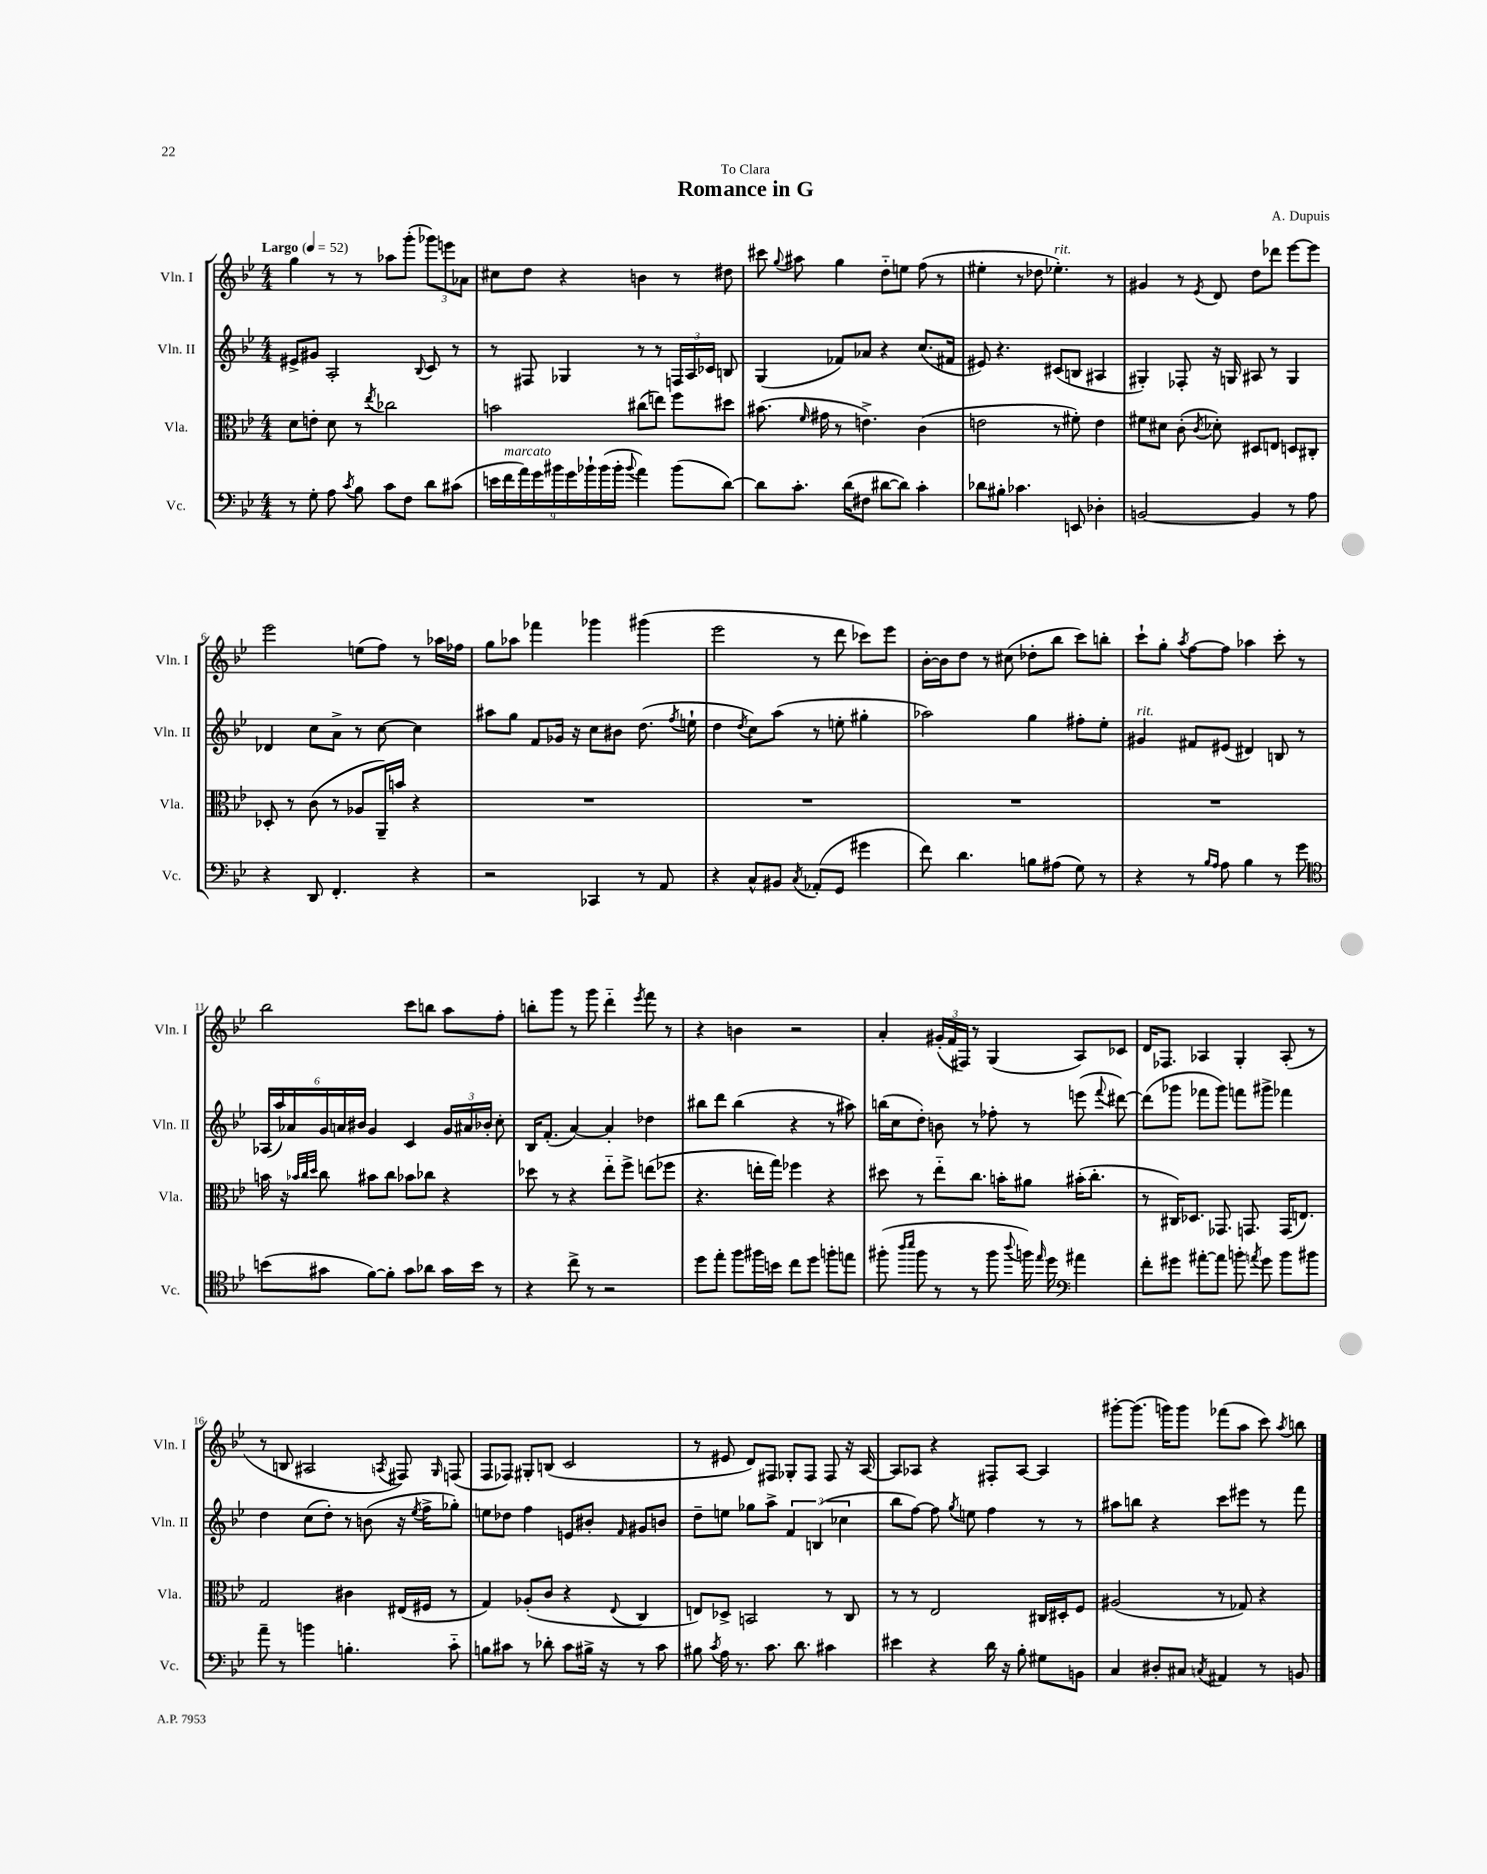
\header { title = "Romance in G" composer = "A. Dupuis" dedication = "To Clara" }
<<
\new StaffGroup <<
\new Staff = "s0" \with { instrumentName = "Vln. I" shortInstrumentName = "Vln. I" } {
    \clef treble \key bes \major \numericTimeSignature \time 4/4 \tempo "Largo" 4 = 52
    \autoBeamOff g''4 r8 r8 aes''8[ g'''8]-.( \tuplet 3/2 { ges'''8[) e'''8 aes'8] } |
    cis''8[ d''8] r4 b'4 r8 dis''8 |
    cis'''8 \appoggiatura { g''8 } ais''8 g''4 d''8[-_ e''8] f''8( r8 |
    eis''4-. r8 des''8 ees''4.-.^\markup { \italic "rit." }) r8 |
    gis'4 r8 \acciaccatura { ees'8 } d'8 d''8[ des'''8] ees'''8[~ ees'''8] |
    ees'''2 e''8[( f''8]) r8 aes''16[ fes''16] |
    g''8[ aes''8] fes'''4 ges'''4 gis'''4( |
    ees'''2 r8 d'''8 ces'''8[) ees'''8] |
    bes'16[~-. bes'16 d''8] r8 cis''8( des''8[-. bes''8] c'''8[) b''8]-. |
    c'''8[-! g''8]-. \acciaccatura { a''8 } f''8[~ f''8] aes''4 c'''8-. r8 |
    bes''2 c'''8[ b''8] a''8[ f''8]-. |
    b''8[-. g'''8] r8 g'''8 d'''4-_ \acciaccatura { ees'''8 } f'''8 r8 |
    r4 b'4 r2 |
    a'4-. \tuplet 3/2 { gis'16[-.( f'16 fis16]) } r8 g4( a8[) ces'8] |
    d'16[ fes8.] aes4 g4-. aes8-.( r8 |
    r8 b8 ais2 \acciaccatura { a8 } fis8) \grace { g16 } f8( |
    f8[ fes8]) gis8[-. b8]( c'2 |
    r8 eis'8 d'8[) fis8] ges8[-. fis8] fis8 r16 a16~ |
    a8[ aes8] r4 fis8[-. aes8]~ aes4 |
    gis'''8[~-. gis'''8.]( g'''16[) g'''8] fes'''8[( a''8] c'''8) \acciaccatura { a''8 } b''8 \bar "|." |
}
\new Staff = "s1" \with { instrumentName = "Vln. II" shortInstrumentName = "Vln. II" } {
    \clef treble \key bes \major \numericTimeSignature \time 4/4
    \autoBeamOff eis'8[-> gis'8] a2-. \appoggiatura { bes8 } c'8 r8 |
    r8 fis8 ges4 r8 r8 \tuplet 3/2 { f16[ a16 ces'16] } b8 |
    g4( fes'8[) aes'8] r4 c''8.[( fis'16] |
    eis'8) r4. cis'8[( b8] ais4 |
    gis4-.) fes8-. r16 g16 ais8 r8 g4 |
    des'4 c''8[ a'8]-> r8 c''8~ c''4 |
    ais''8[ g''8] f'8[ ges'16] r16 c''8[ bis'8] d''8.( \acciaccatura { f''8 } e''16-! |
    d''4 \acciaccatura { d''8 } c''8[) a''8]( r8 e''8-. gis''4-. |
    aes''2) g''4 fis''8[-. ees''8]-. |
    gis'4^\markup { \italic "rit." } fis'8[ eis'8]( dis'4) b8 r8 |
    \tuplet 6/4 { aes16[( a''16) aes'16 g'16 a'16 bis'16] } g'4 c'4 \tuplet 3/2 { g'16[ ais'16 bes'16]-. } c''8-. |
    bes16[ f'8.]-.( a'4~) a'4-. des''4 |
    bis''8[ d'''8] bis''4( r4 r8 ais''8) |
    b''16[( c''16 d''8]-.) b'8 r8 fes''8-. r8 e'''8( \appoggiatura { f'''8 } dis'''8~) |
    dis'''8[( ges'''8] fes'''8[ ges'''8]) f'''8[ gis'''8]-> fes'''4 |
    d''4 c''8[( d''8]-.) r8 b'8( r16 \acciaccatura { ees''8 } f''16[-> ges''8]-.) |
    e''8[ des''8] f''4 e'8[ bis'8]-. \grace { f'16 } gis'8[ b'8] |
    d''8[-- e''8] ges''8[ a''8]-> \tuplet 3/2 { f'4 b4( ces''4 } |
    bes''8[ f''8]~) f''8 \acciaccatura { g''8 } e''8 f''4 r8 r8 |
    ais''8[ b''8] r4 c'''8[ eis'''8] r8 f'''8 \bar "|." |
}
\new Staff = "s2" \with { instrumentName = "Vla." shortInstrumentName = "Vla." } {
    \clef alto \key bes \major \numericTimeSignature \time 4/4
    \autoBeamOff d'8[ e'8]-. d'8 r8 \acciaccatura { ees''8 } ces''2 |
    b'2 cis''8[( e''8]) f''8[ dis''8] |
    bis'8.( \grace { f'16 } gis'16 r8 e'4.->) c'4( |
    e'2 r8 fis'8-.) e'4 |
    fis'8[ dis'8] c'8-.( \acciaccatura { c'8 } des'8-.) dis8[ e8] d8[ cis8]-. |
    des8-. r8 c'8( r8 aes8[ a,16--) b'16] r4 |
    R1 |
    R1 |
    R1 |
    R1 |
    b'16 r16 \grace { bes'32[ c''32 d''32] } c''8 bis'8[ c''8] bes'8[ ces''8] r4 |
    des''8 r8 r4 ees''8[-_ f''8]-> e''8[( fes''8] |
    r4. e''16[-. g''16]) fes''4 r4 |
    dis''8 r8 ees''8[-_ c''8.] b'16[-. ais'8] bis'16[-.( c''8.]-. |
    r8 cis16[) des8.] ges,8. g,8. g,16[( e8.]) |
    g2 cis'4 eis16[( fis16] r8 |
    g4) aes8[-.( c'8] r4 \appoggiatura { ees8 } c4 |
    e8[) des8]-> b,2 r8 c8 |
    r8 r8 ees2 cis16[ dis16-. f8] |
    ais2( r8 ges8) r4 \bar "|." |
}
\new Staff = "s3" \with { instrumentName = "Vc." shortInstrumentName = "Vc." } {
    \clef bass \key bes \major \numericTimeSignature \time 4/4
    \autoBeamOff r8 g8-. a8 \acciaccatura { c'8 } bes8 c'8[ f8] d'8[ cis'8]( |
    \tuplet 9/8 { e'16[ f'16^\markup { \italic "marcato" } a'16) g'16 bis'16 g'16 bes'16-! bes'16( bes'16]-. } \appoggiatura { bes'8 } a'4) bes'8[( d'8]~) |
    d'8[ c'8.]-. d'16[( fis8] dis'8[~ dis'8]) c'4-. |
    des'8[ bis8]-. ces'4. e,8 des4-. |
    b,2~ b,4 r8 a8 |
    r4 d,8 f,4.-. r4 |
    r2 ces,4 r8 a,8 |
    r4 c8[-^ bis,8] \acciaccatura { c8 } aes,8[-.( g,8] gis'4 |
    f'8) d'4. b8[ ais8]( g8) r8 |
    r4 r8 \grace { bes16[ a16] } a8 bes4 r8 g'8 |
    \clef tenor b'8[( gis'8] f'8[~) f'8]-. gis'8[ aes'8] gis'16[ b'16] r8 |
    r4 c''8-> r8 r2 |
    d''8[ ees''8]-. f''8[ fis''16 b'16] c''8[ d''8] f''8[-. e''8] |
    fis''8-.( \grace { a''16[ bes''16] } fis''8 r8 r8 fis''8 \appoggiatura { a''8 } f''16) \grace { ees''16 } d''16 \clef bass ais'4 |
    f'8[-. gis'8] ais'8[~-. ais'8] b'8-. \acciaccatura { a'8 } gis'8 b'8[ bis'8] |
    a'8-- r8 b'4 b4.-. c'8-_ |
    b8[ cis'8] r8 des'8-. cis'8[ bis16]-> r16 r8 cis'8 |
    bis8 \acciaccatura { c'8 } a16 r8. c'8. d'8. cis'4 |
    eis'4 r4 d'16 r16 bes8-. gis8[ b,8] |
    c4 dis8[-. cis8] \acciaccatura { c8 } ais,4 r8 b,8 \bar "|." |
}
>>
>>
